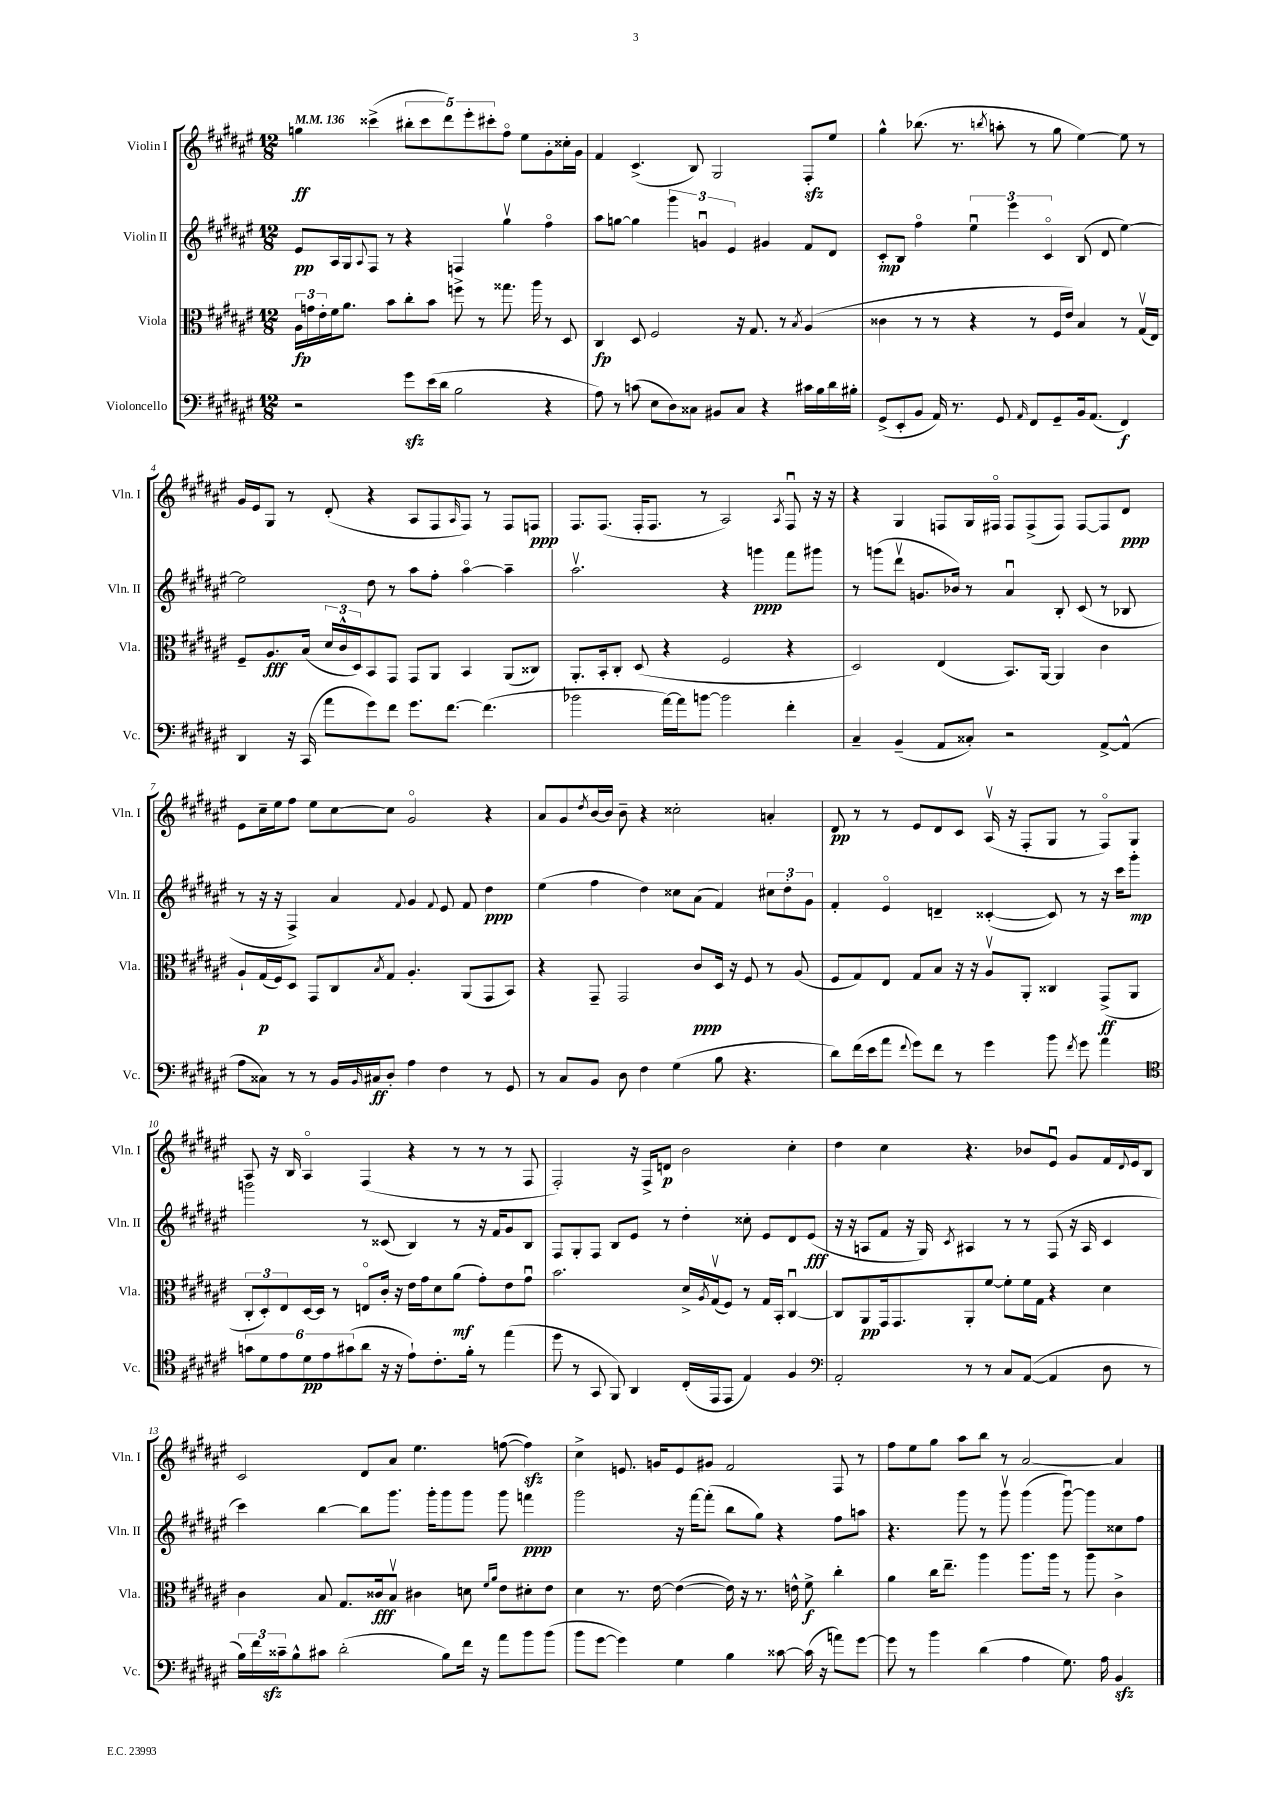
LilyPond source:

<<
\new StaffGroup <<
\new Staff = "s0" \with { instrumentName = "Violin I" shortInstrumentName = "Vln. I" } {
    \clef treble \key fis \major \numericTimeSignature \time 12/8 \tempo 4 = 136
    g''4\ff cisis'''4->( \tuplet 5/4 { bis''8-. cisis'''8 dis'''8) eis'''8-. cis'''8-. } fis''8\flageolet eis''8 gis'8-. cisis''16-. gis'16 |
    fis'4 cis'4.->( b8) gis2 fis8-.\sfz eis''8 |
    gis''4-^ bes''8.( r8. \acciaccatura { b''8 } a''8-. r8 gis''8 eis''4~) eis''8 r8 |
    gis'16 eis'16 gis8 r8 dis'8-.( r4 ais8 fis8 \grace { ais16 } fis8) r8 fis8 f8\ppp |
    fis8. fis8.( fis16-. fis8. r8 ais2) \acciaccatura { ais8 } fis8\downbow r16 r16 |
    r4 gis4 f8 gis16 fis16\flageolet fis8 fis8->( fis8) fis8~ fis8 dis'8\ppp |
    eis'8 cis''16-- eis''16 fis''8 eis''8 cis''8~ cis''8 gis'2\flageolet r4 |
    ais'8 gis'8 \acciaccatura { dis''8 } b'16~ b'16 b'8-- r4 cisis''2-. a'4-. |
    dis'8\pp r8 r8 eis'8 dis'8 cis'8 ais16\upbow( r16 fis8-. gis8 r8 fis8\flageolet) gis8 |
    ais8 r16 b16 ais4\flageolet fis4( r4 r8 r8 r8 fis8 |
    fis2-.) r16 fis16-> d'8\p b'2 cis''4-. |
    dis''4 cis''4 r4. bes'8 eis'8\downbow gis'8 fis'16 \appoggiatura { dis'8 } eis'16 b8 |
    cis'2 dis'8 ais'8 eis''4. f''8~( f''4\sfz) |
    cis''4-> e'8. g'16 e'8 gis'8 fis'2 fis8 r8 |
    fis''8 eis''8 gis''8 ais''8 b''8 r8 ais'2~ ais'4 \bar "|." |
}
\new Staff = "s1" \with { instrumentName = "Violin II" shortInstrumentName = "Vln. II" } {
    \clef treble \key fis \major \numericTimeSignature \time 12/8
    eis'8\pp ais16 gis16 \appoggiatura { ais8 } fis8 r8 r4 f4 gis''4\upbow fis''4\flageolet |
    ais''8 g''8~ g''4 \tuplet 3/2 { gis'''4 g'4\downbow eis'4 } gis'4 fis'8 dis'8 |
    cis'8-.\mp b8 fis''4\flageolet \tuplet 3/2 { eis''4\downbow eis'''4 cis'4\flageolet } b8( dis'8 eis''4~) |
    eis''2 dis''8 r8 ais''8 fis''8-. ais''4~\flageolet ais''4-- |
    ais''2.\upbow r4 g'''4\ppp fis'''8 gis'''8 |
    r8 g'''8( dis'''8\upbow g'8. bes'16) r8 ais'4\downbow b8-. cis'8( r8 bes8 |
    r8 r16 r16 fis4->) ais'4 \appoggiatura { fis'8 } gis'4 \appoggiatura { fis'8 } eis'8 fis'8 dis''4\ppp |
    eis''4( fis''4 dis''4) cisis''8 ais'8( fis'4) \tuplet 3/2 { cis''8 dis''8-. gis'8 } |
    fis'4-. eis'4\flageolet d'4-- cisis'4~-.( cisis'8) r8 r16 cis'''16 gis'''8-.\mp |
    g'''2 r8 cisis'8( b4) r8 r16 fis'16 gis'8 b8 |
    fis8 gis8-. fis8 b8 eis'8 r8 dis''4-. cisis''8-. eis'8 dis'8 eis'8\fff( |
    r16 r16 a8 fis'8 r16 gis16) \acciaccatura { cis'8 } ais4 r8 r8 fis8( r16 ais16 cis'4 |
    cis'''4) b''4~ b''8 gis'''8. gis'''16-. gis'''8 gis'''8 gis'''8 f'''4\ppp |
    gis'''2 r16 fis'''16~ fis'''8-.( b''8 gis''8) r4 fis''8 a''8 |
    r4. gis'''8 r8 gis'''8\upbow gis'''4( gis'''8~\downbow) gis'''8 cisis''8 fis''8 \bar "|." |
}
\new Staff = "s2" \with { instrumentName = "Viola" shortInstrumentName = "Vla." } {
    \clef alto \key fis \major \numericTimeSignature \time 12/8
    \tuplet 3/2 { ais16\fp g'16 eis'16-. } fis'16 ais'8. b'8 cis''8-. b'8 f''8-> r8 gisis''8. ais''16 r8 dis8 |
    cis4\fp dis8 fis2 r16 gis8. r8 \acciaccatura { b8 } ais4( |
    cisis'4 r8 r8 r4 r8 fis16 eis'16) b4 r8 gis16\upbow( eis16) |
    fis8-- ais8.\fff b16( \tuplet 3/2 { dis'16 cis'16-^ dis16) } b,8 gis,8 gis,8 ais,8 b,4 ais,8( cisis8) |
    ais,8.-. b,16-. cis8-. dis8( r4 fis2 r4 |
    dis2) eis4( b,8.) ais,16~ ais,4 cis'4 |
    ais8-! gis16\p( fis16) dis8 gis,8 cis8 \acciaccatura { b8 } gis8 ais4.-. ais,8( gis,8 b,8) |
    r4 gis,8-- gis,2 cis'8\ppp dis16 r16 fis8 r8 ais8( |
    fis8 gis8) eis8 gis8 b8 r16 r16 ais8\upbow ais,8-. cisis4 gis,8->\ff( ais,8 |
    \tuplet 3/2 { cis8-. dis8-.) eis8 } dis16~ dis16 r8 e8\flageolet cis'16-. r16 eis'16 gis'16 dis'8 ais'8\mf( gis'8-.) eis'8 gis'8\downbow |
    b'2. dis'16-> \acciaccatura { ais8 } gis16\upbow( fis8) r8 gis16 b,16-. cis4~\downbow |
    cis8 ais,8\pp gis,16 gis,8. ais,8-. fis'8~ fis'8-. fis'16 gis16 r4 dis'4 |
    cis'4 b8 gis8. cisis'16\fff b8\upbow cis'4 d'8 \grace { fis'16 ais'16 } eis'8 dis'8-. eis'8 |
    dis'4 r8. eis'16~ eis'4~( eis'16) r16 r8. e'16-^ fis'8->\f cis''4-. |
    ais'4 cis''16 eis''8.-- ais''4 ais''8. ais''16 r8 ais''8 cis'4-> \bar "|." |
}
\new Staff = "s3" \with { instrumentName = "Violoncello" shortInstrumentName = "Vc." } {
    \clef bass \key fis \major \numericTimeSignature \time 12/8
    r2 gis'8\sfz eis'16( dis'16 b2 r4 |
    ais8) r8 c'8( eis8 dis8) cisis8 bis,8 cisis8 r4 cis'16 b16 dis'16 bis16-. |
    gis,8->( eis,8-. b,8 ais,16) r8. gis,8 \grace { ais,16 } fis,8 gis,8-- b,16 ais,8.( fis,4\f) |
    dis,4 r16 cis,16( ais'8 gis'8) fis'8 gis'8. fis'8.~ fis'4.( |
    bes'2 ais'16~) ais'16 b'8~ b'2 fis'4-. |
    cis4-- b,4--( ais,8 cisis8-.) r2 ais,8~-> ais,8-^( |
    ais8 cisis8) r8 r8 b,16 \grace { b,16 } cis16\ff dis8-. ais4 fis4 r8 gis,8 |
    r8 cis8 b,8 dis8 fis4 gis4( b8 r4. |
    dis'8) fis'16( eis'16 ais'8 \appoggiatura { fis'8 } gis'8) fis'8 r8 gis'4 b'8 \acciaccatura { fis'8 } gis'8 ais'4 |
    \clef tenor \tuplet 6/4 { g'8 dis'8 eis'8 dis'8\pp eis'8 gis'8( } ais'8 r16 r16 eis'8-!) cis'8.-. fis'16-. r8 eis''4( |
    dis''8 r8 gis,8 fis,8) ais,4 cis16-.( eis,16 eis,8 eis4) fis4 |
    \clef bass ais,2-. r8 r8 cis8 ais,8~( ais,4 dis8 r8 |
    \tuplet 3/2 { b16) fis'16 cisis'16--\sfz } b8-^ cis'8 dis'2-.( b8) fis'16 r16 ais'8 b'8 b'8( |
    b'8 gis'8~ gis'4) gis4 b4 cisis'8~ cisis'16( r16 a'8) gis'8~ |
    gis'8 r8 b'4 dis'4( ais4 gis8.) ais16 b,4\sfz \bar "|." |
}
>>
>>
